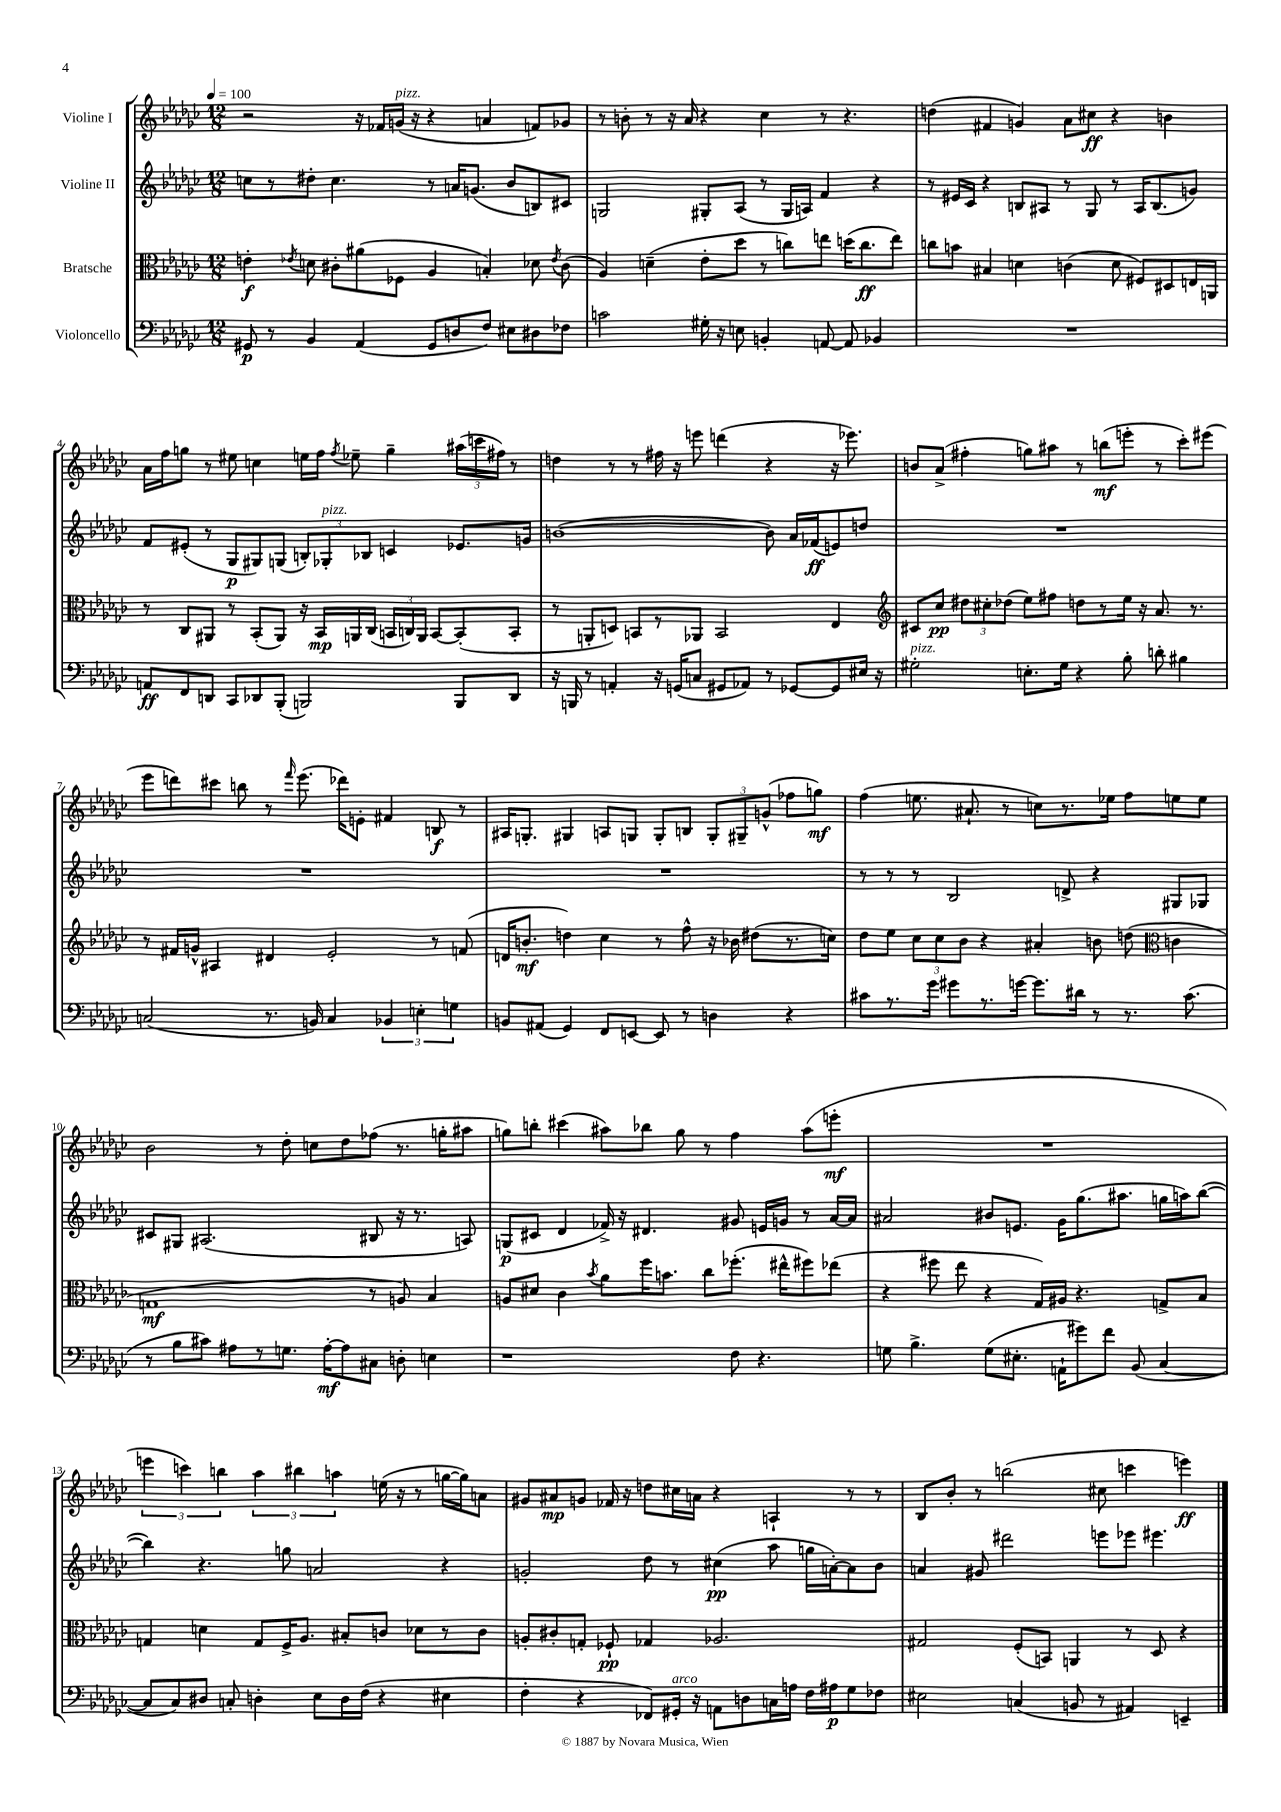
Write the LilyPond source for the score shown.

<<
\new StaffGroup <<
\new Staff = "s0" \with { instrumentName = "Violine I" } {
    \clef treble \key ges \major \numericTimeSignature \time 12/8 \tempo 4 = 100
    \autoBeamOff r2 r16 fes'16[ g'16]^\markup { \italic "pizz." }( r16 r4 a'4 f'8[) ges'8] |
    r8 b'8-. r8 r16 aes'16 r4 ces''4 r8 r4. |
    d''4( fis'4 g'4) aes'8[ cis''8]\ff r4 b'4 |
    aes'16[ f''16 g''8] r8 eis''8 c''4 e''16[ f''16] \acciaccatura { f''8 } ees''8-- g''4-- \tuplet 3/2 { ais''16[( c'''16 fis''16]) } r8 |
    d''4 r8 r8 fis''16 r16 e'''8 d'''4( r4 r16 ees'''8.) |
    b'8[ aes'8]->( fis''4-. g''8[) ais''8] r8 b''8[\mf( e'''8]-. r8 ces'''8[-.) eis'''8]( |
    ees'''8[ d'''8) cis'''8] b''8 r8 \grace { f'''16 } ees'''8.( des'''16[) e'8]-. fis'4 b8\f r8 |
    ais16[ g8.]-. gis4 a8[ g8] g8[-. b8] \tuplet 3/2 { g8[-. gis8-- g'8]-^( } fes''8[ g''8]\mf) |
    f''4( e''8. ais'8.-! r8 c''8[) r8. ees''16] f''8[ e''8 e''8] |
    bes'2 r8 des''8-. c''8[ des''8 fes''8]( r8. g''16[-. ais''8] |
    g''8[) b''8]-. cis'''4( ais''8[) bes''8] g''8 r8 f''4 ais''8[( e'''8]-.\mf |
    R1. |
    \tuplet 3/2 { e'''4 c'''4) b''4 } \tuplet 3/2 { aes''4 bis''4 a''4 } e''16( r16 r8 g''16[~ g''16) a'8] |
    gis'8[ ais'8\mp g'8] fes'16 r16 d''8[ cis''16 a'16] r4 a4-! r8 r8 |
    bes8[ bes'8]-. r8 b''2( cis''8 c'''4 e'''4\ff) \bar "|." |
}
\new Staff = "s1" \with { instrumentName = "Violine II" } {
    \clef treble \key ges \major \numericTimeSignature \time 12/8
    \autoBeamOff c''8[ r8 dis''8]-. c''4. r8 a'16[ g'8.]( bes'8[ b8) cis'8] |
    g2 gis8[-. aes8]( r8 gis16[ a16]) f'4 r4 |
    r8 eis'16[ ces'16] r4 b8[ ais8] r8 ges8 r8 ais16[ b8.( g'8]) |
    f'8[ eis'8]-.( r8 ges8[\p gis8) g8]( \tuplet 3/2 { b8[-.) ges8-.^\markup { \italic "pizz." } bes8] } c'4 ees'8.[ g'16] |
    b'1~( b'8) aes'16[ fes'16\ff( e'8) d''8] |
    R1. |
    R1. |
    R1. |
    r8 r8 r8 bes2 d'8-> r4 gis8[ ges8] |
    cis'8[ gis8] ais2.( bis8 r16 r8. a8) |
    g8[\p( cis'8] des'4 fes'16->) r16 dis'4. gis'8 e'16[ g'16] r8 aes'16[~ aes'16] |
    ais'2 bis'8[ e'8.] ges'16[ ges''8.( ais''8.] g''16[ a''16) bes''8]~( |
    bes''4) r4. g''8 a'2 r4 |
    g'2-. des''8 r8 cis''4\pp( aes''8 g''16[ a'16~-.) a'8 bes'8] |
    a'4 gis'8 dis'''2 e'''8[ ees'''8] eis'''4. \bar "|." |
}
\new Staff = "s2" \with { instrumentName = "Bratsche" } {
    \clef alto \key ges \major \numericTimeSignature \time 12/8
    \autoBeamOff e'4-.\f \acciaccatura { ees'8 } d'8 cis'8[-. ais'8( fes8] aes4 b4-.) des'8 \acciaccatura { ees'8 } cis'8( |
    aes4) d'4--( ees'8[-. des''8] r8 c''8[) e''8] d''16[( c''8.\ff e''8]) |
    c''8[ b'8] bis4 d'4 c'4( d'8 fis8[) dis8 e16 a,16] |
    r8 ces8[ ais,8] r8 bes,8[-.( ais,8]) r16 bes,16[\mp a,16 ces16]( \tuplet 3/2 { b,16[ c16) a,16] } b,8[~ b,8-.( b,8]-. |
    r8 a,8[-. d8]) b,8[ r8 aes,8] b,2 ees4 |
    \clef treble cis'8[ ces''8]\pp \tuplet 3/2 { dis''8[ cis''8-. des''8]( } ees''8[) fis''8] d''8[ r8 ees''16] r16 aes'8. r8. |
    r8 fis'16[ g'16]-^ ais4 dis'4 ees'2-. r8 f'8( |
    d'16[ b'8.]-.\mf d''4) ces''4 r8 f''8-^ r16 bes'16 dis''8[( r8. c''16]) |
    des''8[ ees''8] \tuplet 3/2 { ces''8[ ces''8 bes'8] } r4 ais'4-. b'8 d''8( \clef alto c'4 |
    g1\mf r8 a8) bes4 |
    a8[ dis'8] ces'4 \acciaccatura { bes'8 } aes'8[ f''16 b'8.] ces''8[ fes''8.]-.( eis''16[-^ fis''8) ees''8]( |
    r4 fis''8 ees''8 r4 ges16[) ais16] r4. g8[-> bes8] |
    g4 d'4 g8[ f16-> aes8.] bis8[-. c'8] des'8[ r8 c'8] |
    a8[-. cis'8-. g8]-. fes8-!\pp ges4 aes2. |
    gis2 f8[-.( b,8]) a,4 r8 des8 r4 \bar "|." |
}
\new Staff = "s3" \with { instrumentName = "Violoncello" } {
    \clef bass \key ges \major \numericTimeSignature \time 12/8
    \autoBeamOff gis,8\p r8 bes,4 aes,4( gis,8[ d8 f8]) eis8[ dis8 fes8] |
    c'2 gis16-. r16 e8 b,4-. a,8~ a,8 bes,4 |
    R1. |
    a,8[\ff f,8 d,8] ces,8[ des,8 bes,,8]-.( b,,2) b,,8[ des,8] |
    r16 b,,16 r8 a,4-. r16 g,16[( c8] gis,8[ aes,8]) r8 ges,8[~ ges,8 eis16] r16 |
    gis2-.^\markup { \italic "pizz." } e8.[-. gis16] r4 bes8-. d'8-. bis4 |
    c2( r8. b,16) c4 \tuplet 3/2 { bes,4 e4-. g4 } |
    b,8[ ais,8]( ges,4) f,8[ e,8]~ e,8 r8 d4 r4 |
    cis'8[ r8. ges'16] gis'8[ r8. g'16]~ g'8.[ dis'16] r8 r8. cis'8.( |
    r8 bes8[ cis'8]) ais8[ r8 g8.] ais16[~-.\mf ais8 cis8] d8-. e4 |
    r1 f8 r4. |
    g8 bes4.-> g8[( eis8.]-. a,16[-! gis'8) f'8] bes,8( ces4~ |
    ces8[ ces8) dis8] c8-. d4-. ees8[ d16 f16]( r4 eis4 |
    f4-. r4 fes,8[) gis,16]-.^\markup { \italic "arco" } r16 a,8[ d8 c16 a16] f16[ ais16\p ges8 fes8] |
    eis2 c4( b,8 r8 ais,4) e,4-- \bar "|." |
}
>>
>>
